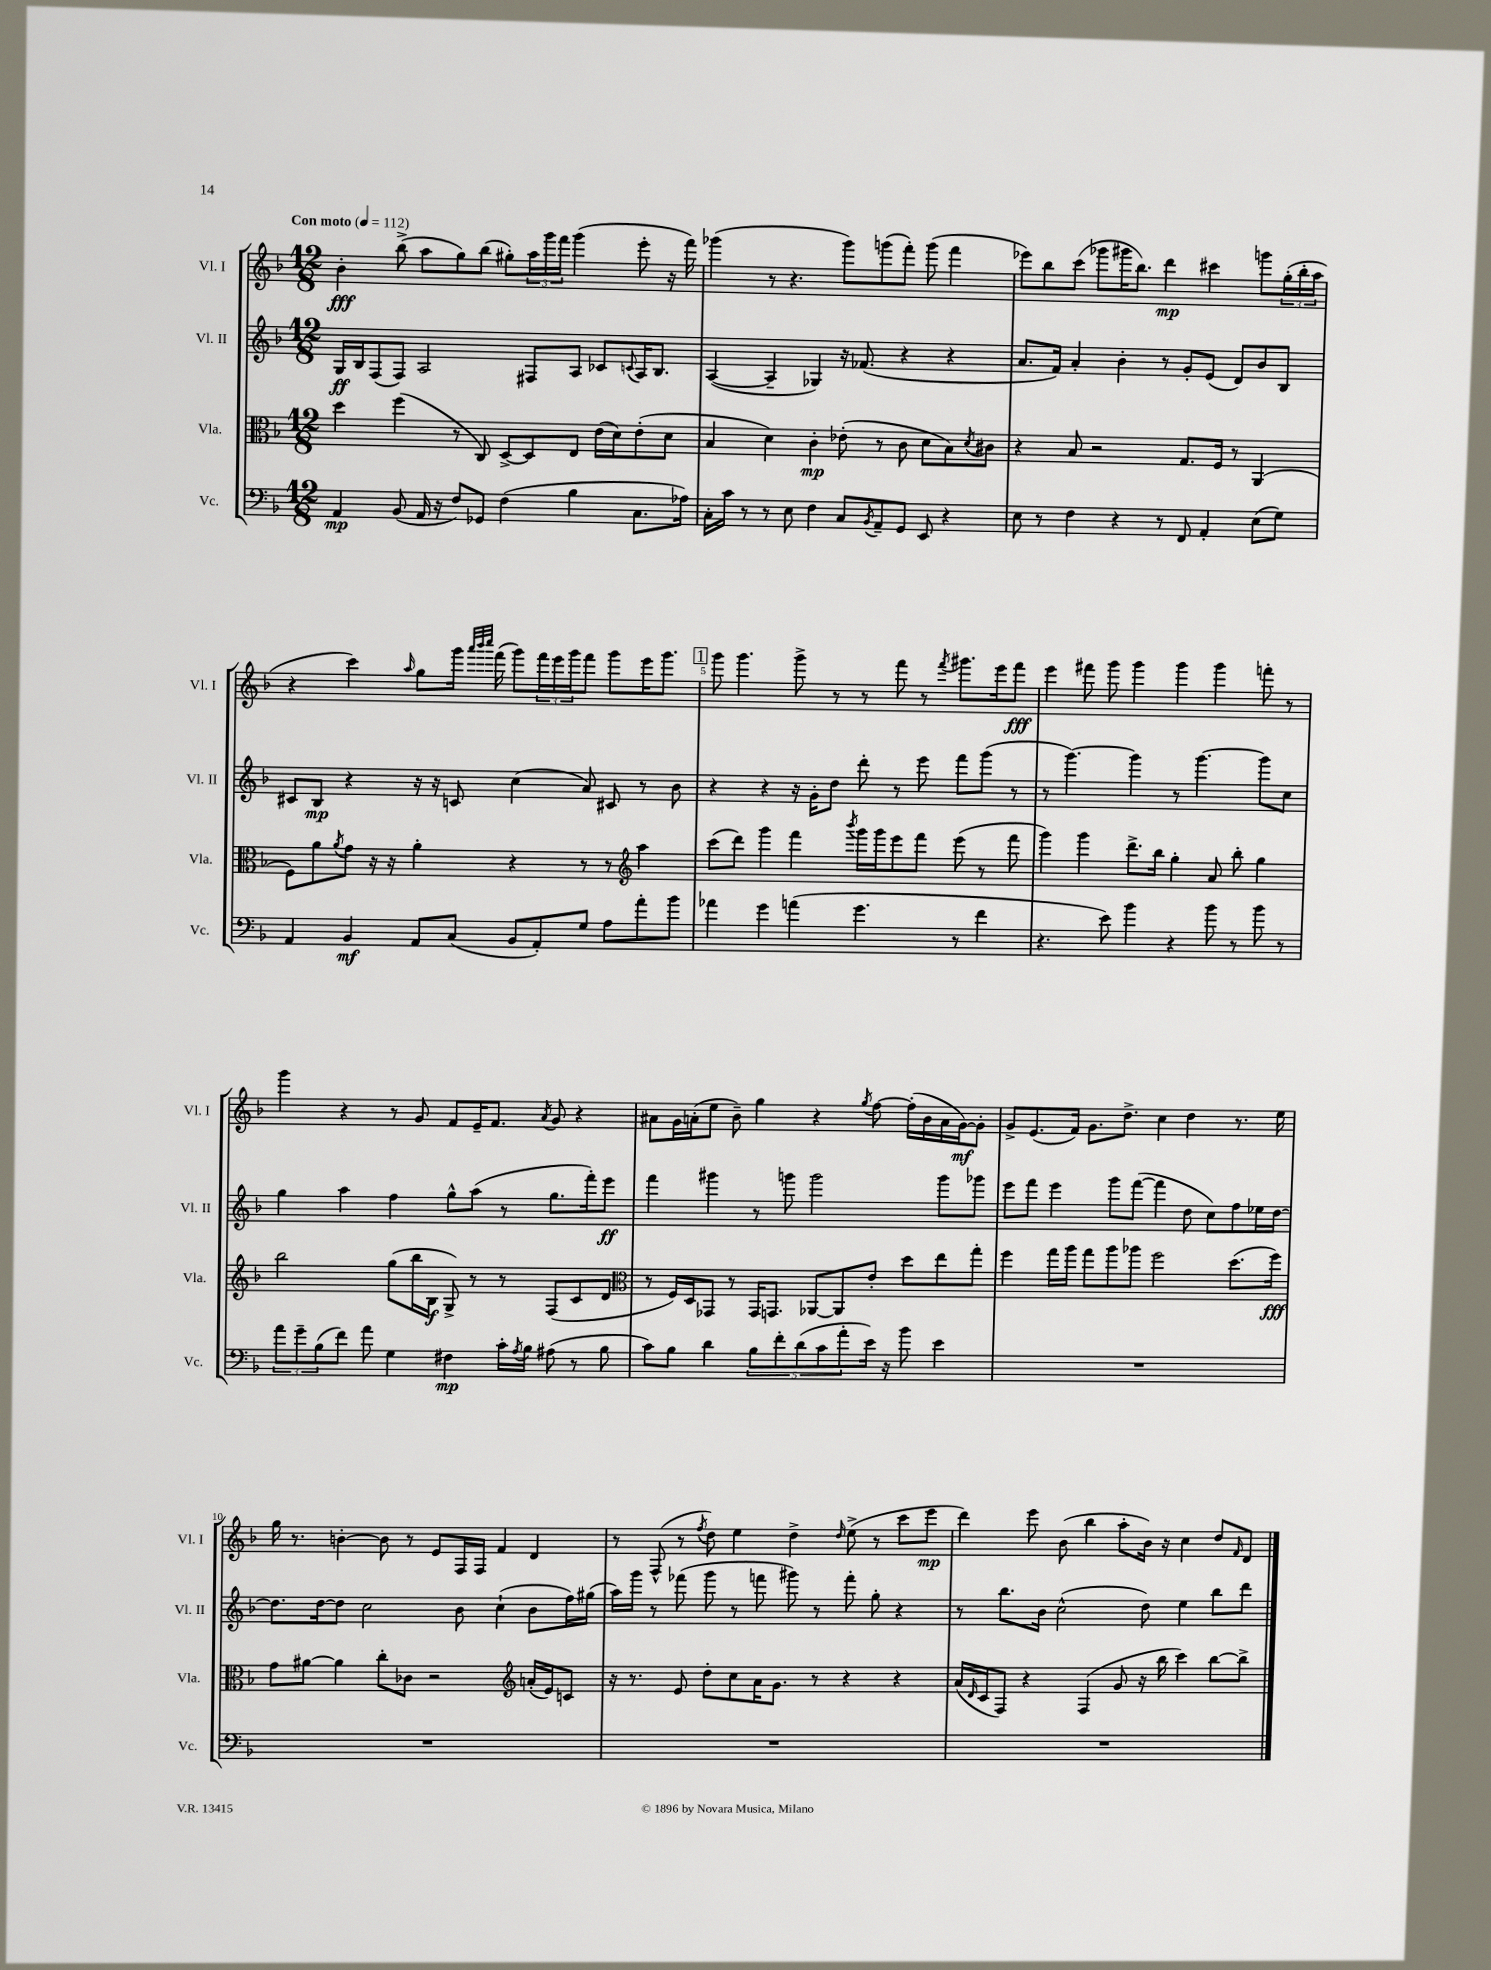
<<
\new StaffGroup <<
\new Staff = "s0" \with { instrumentName = "Vl. I" shortInstrumentName = "Vl. I" } {
    \clef treble \key f \major \numericTimeSignature \time 12/8 \tempo "Con moto" 4 = 112
    bes'4-.\fff bes''8->( a''8 g''8) bes''8( gis''8-.) \tuplet 3/2 { a''16 g'''16 f'''16 } g'''4( e'''8-. r16 f'''16) |
    ges'''4( r8 r4. ges'''8) g'''8( f'''8-.) g'''8( f'''4 |
    ees'''8) bes''8 c'''8( ges'''8 gis'''16 bes''8.) d'''4\mp cis'''4 g'''8 \tuplet 3/2 { g''16-.( bes''16-. a''16 } |
    r4 c'''4) \grace { a''16 } g''8 g'''16 \grace { a'''32 bes'''32 c''''32 } f'''16( g'''8) \tuplet 3/2 { f'''16 e'''16 g'''16 } f'''8 g'''8 e'''16 g'''8. |
    \mark \markup { \box "1" } g'''8 g'''4. g'''8-> r8 r8 f'''8 r8 \acciaccatura { f'''8 } gis'''8. e'''16 f'''8\fff |
    e'''4 fis'''8 g'''8 g'''4 g'''4 g'''4 f'''8-. r8 |
    g'''4 r4 r8 g'8 f'8 e'16-- f'8. \acciaccatura { a'8 } g'8 r4 |
    ais'8 g'16 a'16-.( e''8 bes'8--) g''4 r4 \acciaccatura { g''8 } f''8~ f''16-.( bes'16 a'16 g'16~\mf) g'8-. |
    g'8-> e'8.( f'16) g'8. d''8.-> c''4 d''4 r8. e''16 |
    g''16 r8. b'4~-. b'8 r8 e'8 f16 f16 f'4 d'4 |
    r8 f8-^( r8 \acciaccatura { f''8 } d''8) e''4 d''4-> \grace { d''16 } e''8->( r8 c'''8 e'''8\mp |
    d'''4) e'''8 bes'8( bes''4 a''8-. bes'16) r16 c''4 d''8 \grace { f'16 } d'8 \bar "|." |
}
\new Staff = "s1" \with { instrumentName = "Vl. II" shortInstrumentName = "Vl. II" } {
    \clef treble \key f \major \numericTimeSignature \time 12/8
    g16\ff bes16 f8( f8) a2 fis8 a8 ces'8 \appoggiatura { c'8 } a16 bes8. |
    a4~( a4-- ges4) r16 fes'8.( r4 r4 |
    a'8. f'16) a'4-. bes'4-. r8 g'8-. e'8( d'8) bes'8 bes8 |
    cis'8 bes8\mp r4 r16 r16 c'8 c''4( a'8) cis'8 r8 bes'8 |
    \mark \markup { \box "1" } r4 r4 r16 g'16-. d''8 d'''8-. r8 e'''8 f'''8 g'''8( r8 |
    r8 g'''4.~) g'''4 r8 g'''4.~ g'''8 c''8 |
    g''4 a''4 f''4 g''8-^ a''8( r8 g''8. f'''16-.) e'''8\ff |
    f'''4 gis'''4 r8 g'''8 g'''2 g'''8 ges'''8 |
    e'''8 f'''8 e'''4 g'''8 f'''8~( f'''4 d''8 c''8) f''8 ees''16 d''16~ |
    d''8. d''16~ d''8 c''2 bes'8 c''4-!( bes'8 f''16) gis''16( |
    a''16) g'''16 r8 fes'''8( g'''8 r8 f'''8 gis'''8) r8 f'''8-. g''8-. r4 |
    r8 bes''8. bes'16 c''2-^( d''8) e''4 bes''8 d'''8 \bar "|." |
}
\new Staff = "s2" \with { instrumentName = "Vla." shortInstrumentName = "Vla." } {
    \clef alto \key f \major \numericTimeSignature \time 12/8
    d''4 f''4( r8 c8) d8~-> d8 e8 e'16( d'16) e'8-.( d'8 |
    bes4 d'4) c'4-.\mp ees'8-.( r8 c'8 d'8 bes8) \acciaccatura { d'8 } cis'8 |
    r4 bes8 r2 g8. f16 r8 a,4( |
    f8) a'8 \acciaccatura { a'8 } g'8 r16 r16 a'4-. r4 r8 r8 \clef treble a''4 |
    \mark \markup { \box "1" } c'''8( d'''8) g'''4 f'''4 \acciaccatura { bes'''8 } g'''16 g'''16 e'''8 f'''8 e'''8( r8 f'''8 |
    g'''4) g'''4 d'''8.-> bes''16 g''4-. a'8 bes''8-. g''4 |
    bes''2 g''8( bes''16 bes16\f g8->) r8 r8 f8( c'8 d'8 |
    \clef alto r8 f16) d16 ges,8 r8 ges,16 g,8. aes,8~ aes,8 e'8-. d''8 e''8 g''8-. |
    f''4 g''16 a''16 g''8 a''8 aes''8 f''2 d''8.( f''16\fff) |
    g'8 ais'8~ ais'4 c''8-. ces'8 r2 \clef treble a'16-.( e'16) c'8 |
    r16 r8. e'8 d''8-. c''8 a'16 g'8. r8 r4 r4 |
    a'16( \grace { d'16 } c'16 f8) r4 f4( g'8 r16 bes''16 c'''4) bes''8~ bes''8-> \bar "|." |
}
\new Staff = "s3" \with { instrumentName = "Vc." shortInstrumentName = "Vc." } {
    \clef bass \key f \major \numericTimeSignature \time 12/8
    a,4\mp bes,8( a,16 r16 f8) ges,8 f4( bes4 c8. aes16) |
    c16-. c'16 r8 r8 e8 f4 c8 \acciaccatura { bes,8 } a,8-- g,8 e,8 r4 |
    e8 r8 f4 r4 r8 f,8 a,4-. e8( g8) |
    a,4 bes,4\mf a,8 c8( bes,8 a,8-.) g8 a8 a'8-. bes'8 |
    \mark \markup { \box "1" } aes'4 g'4 a'4( g'4. r8 f'4 |
    r4. e'8) bes'4 r4 bes'8 r8 bes'8 r8 |
    \tuplet 3/2 { a'8 g'8-- bes8( } f'8) a'8 g4 fis4\mp c'16-. \acciaccatura { a8 } bes16 ais8( r8 bes8 |
    c'8) bes8 d'4 \tuplet 5/4 { bes8 f'8-. d'8( c'8 a'8-. } e'16) r16 bes'8 e'4 |
    R1. |
    R1. |
    R1. |
    R1. \bar "|." |
}
>>
>>
\layout { \context { \Score \override BarNumber.break-visibility = ##(#f #t #t) barNumberVisibility = #(every-nth-bar-number-visible 5) } }
